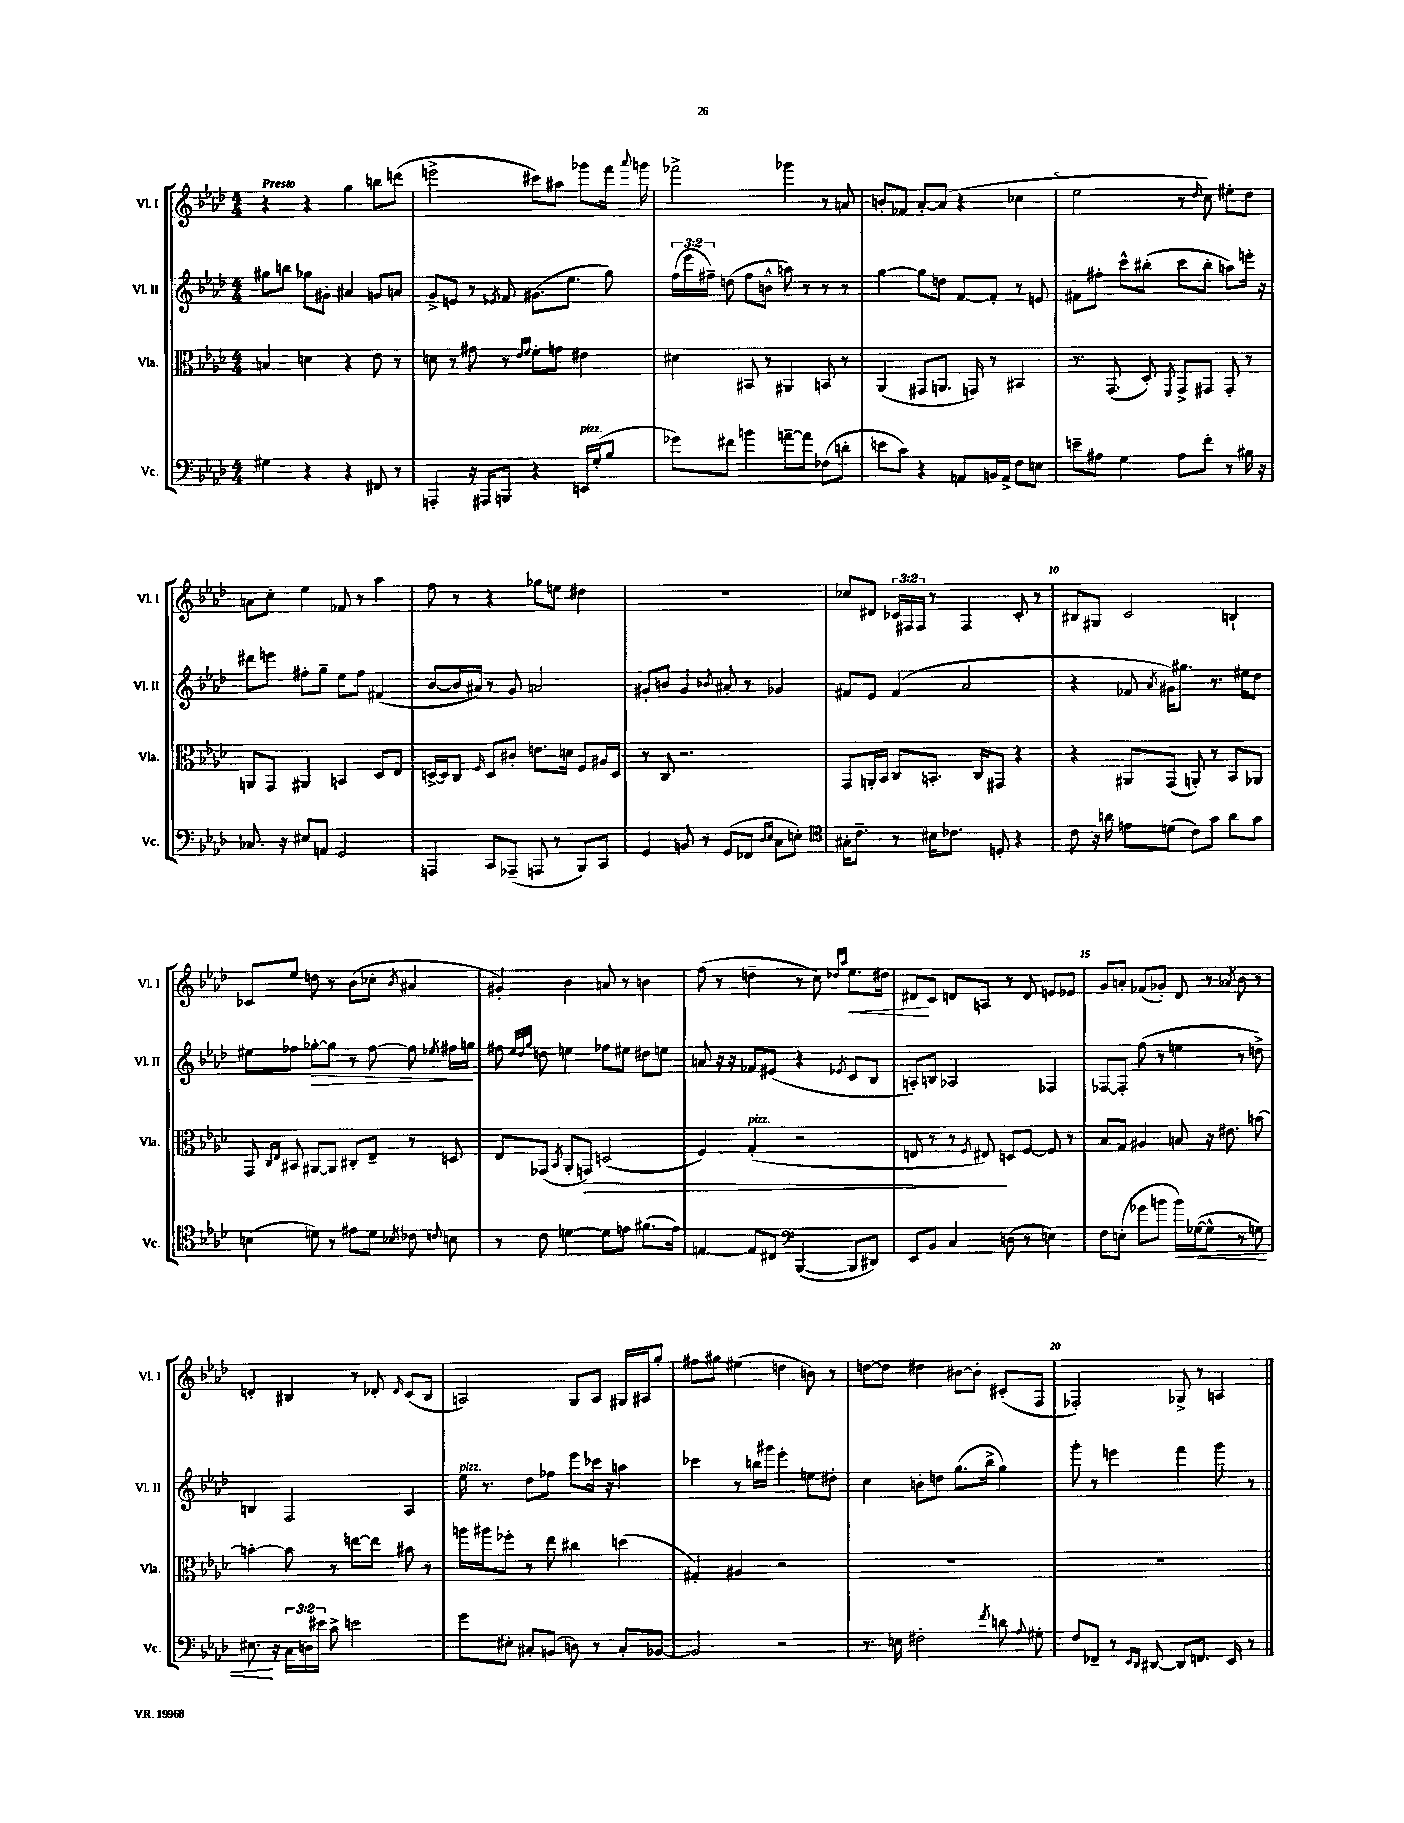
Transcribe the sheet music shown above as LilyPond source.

<<
\new StaffGroup <<
\new Staff = "s0" \with { instrumentName = "Vl. I" shortInstrumentName = "Vl. I" } {
    \clef treble \key aes \major \numericTimeSignature \time 4/4 \override Staff.TupletNumber.text = #tuplet-number::calc-fraction-text \tempo "Presto"
    \autoBeamOff r4 r4 g''4 b''8[ d'''8]( |
    e'''2-> cis'''8[) ais''8] ges'''8[ f'''16] \appoggiatura { aes'''8 } g'''16 |
    fes'''2-> ges'''4 r8 a'8 |
    b'8[-. fes'8] aes'8[~-. aes'8]( r4 ces''4 |
    ees''2 r8 \grace { des''16 } c''8) eis''8[-. des''8] |
    a'8[ c''8]-. ees''4 fes'8 r8 aes''4 |
    f''8 r8 r4 ges''8[ e''8] dis''4 |
    R1 |
    ces''8[ dis'8] \tuplet 3/2 { ces'16[ fis16 fis16] } r8 fis4 ces'8-. r8 |
    bis8[ gis8] c'2 b4-! |
    ces'8[ ees''8] d''8 r8 bes'8[( ces''8]-. \acciaccatura { bes'8 } ais'4 |
    gis'4-.) bes'4 a'8 r8 b'4 |
    f''8( r8 d''4-- r8 c''8) \grace { des''16[ aes''16] } ees''8.[\< dis''16] |
    dis'8[\! c'8] d'8[ a8] r8 d'8 e'8[ ees'8] |
    g'8[ a'8]-. fes'8[( ges'8]-.) des'8 r8 \acciaccatura { aes'8 } bes'8 r8 |
    d'4-. bis4 r8 des'8-. \grace { des'16 } c'8[( bis8] |
    a2) g8[ a8] gis16[ ais16 g''8]-. |
    fis''8[ gis''8] eis''4( d''4 b'8) r8 |
    d''8[~ d''8] dis''4 bis'8[~ bis'8]-. cis'8[-.( f8] |
    fes2-.) ges8-> r8 a4 \bar "|." |
}
\new Staff = "s1" \with { instrumentName = "Vl. II" shortInstrumentName = "Vl. II" } {
    \clef treble \key aes \major \numericTimeSignature \time 4/4 \override Staff.TupletNumber.text = #tuplet-number::calc-fraction-text
    \autoBeamOff gis''8[ b''8] ges''8[ gis'8]-. ais'4 g'8[ a'8] |
    g'8[-> e'8] r8 \acciaccatura { ees'8 } f'8 gis'8.[( ees''8.] g''8) |
    \tuplet 3/2 { f''16[( ees'''16 fis''16]--) } d''8( fis''8[ b'8]-^ a''8) r8 r8 r8 |
    g''4~ g''8[ d''8] f'8[~ f'8]-. r8 e'8 |
    fis'8[ fis''8]-. c'''8[-^ bis''8]-.( c'''8[ bis''8]-. a''8[) e'''16]-. r16 |
    dis'''8[ e'''8] fis''8[-. g''8]-- ees''8[ fis''8] fis'4( |
    bes'8[~ bes'16 ais'16]) r8 g'8 a'2 |
    gis'8[-. b'8] gis'4 \acciaccatura { bes'8 } ais'8-. r8 ges'4 |
    fis'8[ ees'8] fis'4( aes'2 |
    r4 fes'8 \acciaccatura { aes'8 } gis'16[) gis''8.] r8. eis''16[ des''8] |
    eis''8[ fes''8] ges''8[~-.\> ges''8] r8 fes''8~ fes''8 \acciaccatura { ees''8 } fis''16[ g''16]\! |
    fis''8 \grace { ees''32[ des''32 g''32] } d''8 e''4 fes''8[ eis''8] dis''8[ e''8] |
    a'8 r16 r16 fes'8[ eis'8]( r4 \acciaccatura { ees'8 } c'8[ bes8] |
    a8[-.) b8] aes2 fes4 |
    fes8[~ fes8]-. f''8( r8 e''4 r8 d''8->) |
    b4 f2 aes4 |
    ees''16^\markup { \italic "pizz." } r8. des''8[ fes''8] ees'''8[ ces'''16] r16 a''4 |
    ces'''4 r8 b''16[ gis'''16] ees'''4-. e''8[ dis''8]-. |
    c''4 b'8[-. d''8] g''8.[( bes''16]-> g''4) |
    g'''8-. r8 e'''4 f'''4 g'''8 r8 \bar "|." |
}
\new Staff = "s2" \with { instrumentName = "Vla." shortInstrumentName = "Vla." } {
    \clef alto \key aes \major \numericTimeSignature \time 4/4
    \autoBeamOff b4 d'4 r4 ees'8 r8 |
    d'8 r8 gis'8 r8 \grace { ees'16[ f'16] } f'8[-. g'8] eis'4 |
    dis'4 bis,8 r8 ais,4 b,8 r8 |
    aes,4( gis,8[ a,8.] g,16) r8 bis,4 |
    r8. g,8.( des8-.) \acciaccatura { f,8 } g,8[-> gis,8] gis,8-. r8 |
    a,8[ g,8] ais,4 b,4 des8[ ees8] |
    d16[~-> d16 c8] \grace { f16 } d8[ cis'8]-. e'8.[ d'16] f8[ ais16 d16] |
    r8 c8 r2. |
    g,8[ a,16-. bes,16] c8[ b,8.]-. c16[ gis,8] r4 |
    r4 ais,8[ g,8]( a,8-.) r8 bes,8[ aes,8] |
    g,8 \grace { c16[ ees16] } bis,8 ais,8[~ ais,8] cis8[-. ees8]-- r8 d8 |
    ees8[ ges,8]( \acciaccatura { bes,8 } aes,8[-. g,8]\>) d2( |
    f4) g4-.^\markup { \italic "pizz." }( r2 |
    e8 r8 r8 \acciaccatura { f8 } eis8\!) d8[ f8]~ f8 r8 |
    bes8[ g8] ais4 b8 r16 eis'8. b'8~ |
    b'4~-. b'8 r8 e''8[~ e''8] bis'8 r8 |
    a''16[ ais''16 fes''8]-. r8 ees''8 cis''4 d''4( |
    gis4-.) ais4 r2 |
    R1 |
    R1 \bar "|." |
}
\new Staff = "s3" \with { instrumentName = "Vc." shortInstrumentName = "Vc." } {
    \clef bass \key aes \major \numericTimeSignature \time 4/4 \override Staff.TupletNumber.text = #tuplet-number::calc-fraction-text
    \autoBeamOff gis4 r4 r4 fis,8 r8 |
    a,,4-. r16 ais,,16[ b,,8] r4 e,16[^\markup { \italic "pizz." } g16-.( bes8] |
    ges'8[) fis'8] b'4 a'8[~-- a'8] fes8[( d'8]-. |
    e'8[ c'8]) r4 a,8[ b,16 a,16]-> f8[ e8] |
    e'8[-- ais8] g4 ais8[ f'8]-. r8 bis16 r16 |
    ces8. r16 eis8[ a,8] g,2 |
    a,,4 c,8[ aes,,8]--( a,,8 r8 bes,,8[) c,8] |
    g,4 b,8 r8 g,8[( fes,8] \grace { des16[ ees16] } c8[ e8]-.) |
    \clef tenor gis16[-. c'8.]-- r8 bis16[ ces'8.] d8-. r4 |
    c'8 r16 a'16 e'8[ d'8]( c'8[) g'8] a'8[ g'8] |
    b4( d'8) r8 eis'8[ d'8] \acciaccatura { bes8 } ces'8 \appoggiatura { c'8 } b8 |
    r8 c'8 d'4~ d'8[ e'8] fis'8.[( e'16]) |
    e4~ e8[ cis8] \clef bass bes,,4~( bes,,8[ dis,8]) |
    ees,8[ bes,8] c4 d8( r8 e4) |
    f8[ e8]-.( ges'8[ b'8] b'16[\<) ges16~( ges8]-^ r8 g8) |
    eis8.\! r16 \tuplet 3/2 { c16[ d16 eis'16] } c'8-> e'2 |
    g'8[ eis8]-. cis8[-. b,8]( d8) r8 cis8[-. bes,8]~ |
    bes,2 r2 |
    r8. e16 fis2-. \acciaccatura { f'8 } d'8 \appoggiatura { aes8 } gis8-. |
    f8[ fes,8]-- r8 \grace { ees,16[ des,16] } dis,8~ dis,8[ f,8.] ees,16 r8 \bar "|." |
}
>>
>>
\layout { \context { \Score \override BarNumber.break-visibility = ##(#f #t #t) barNumberVisibility = #(every-nth-bar-number-visible 5) } }
